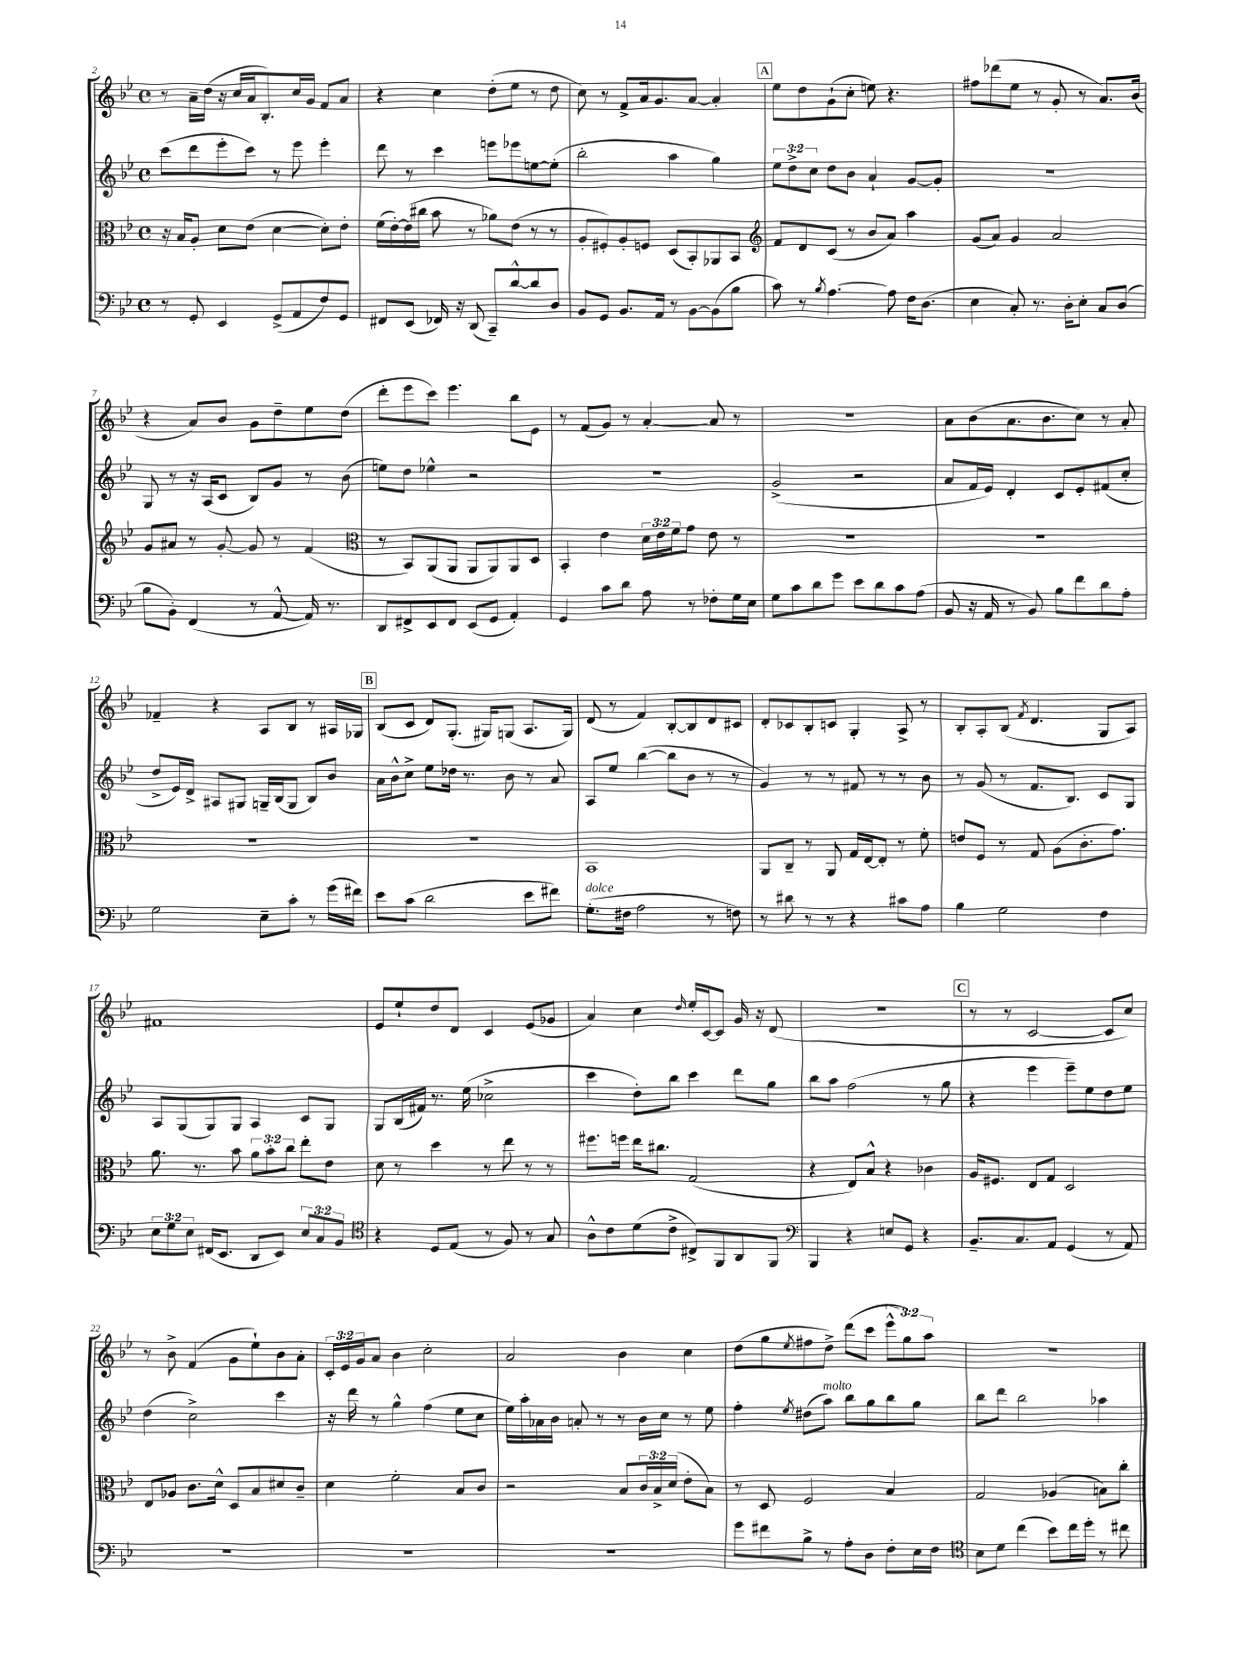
<<
\new StaffGroup <<
\new Staff = "s0" {
    \clef treble \key bes \major \defaultTimeSignature \time 4/4 \override Staff.TupletNumber.text = #tuplet-number::calc-fraction-text
    r8 a'16-- d''16( r16 c''16 a'16 bes8.-.) c''16 g'16 f'8 a'8 |
    r4 c''4 d''8-.( ees''8 r8 d''8 |
    c''8) r8 f'8-> a'16 g'8. a'8~ a'4-. |
    \mark \markup { \box "A" } ees''8 d''8 g'8-!( c''8-. e''8) r4. |
    fis''8 des'''8( ees''8 r8 g'8-. r8 a'8.) bes'16( |
    r4 a'8) bes'8 g'8 d''8-- ees''8 d''8( |
    d'''8-. ees'''8 c'''8) ees'''4. bes''8 ees'8 |
    r8 f'8( g'8) r8 a'4~-. a'8 r8 |
    R1 |
    a'8 bes'8( a'8. bes'8. c''8) r8 a'8-. |
    fes'4-- r4 a8 bes8 r8 ais16 ges16 |
    \mark \markup { \box "B" } bes8( c'8 d'8) g8.-.( gis16) g8( a8. g16) |
    d'8( r8 f'4) bes8~-. bes8 d'8 cis'8 |
    d'8-. ces'8 bes8-. c'8 g4-. a8-> r8 |
    bes8-. a8-. bes8( \acciaccatura { f'8 } d'4. g8 a8) |
    fis'1 |
    ees'8 ees''8-! d''8 d'8 c'4 ees'8( ges'8 |
    a'4) c''4 \grace { d''16 } ees''16-. c'16~ c'8 g'16 r16 d'8( |
    r1 |
    \mark \markup { \box "C" } r8 r8 c'2~ c'8 c''8) |
    r8 bes'8-> f'4( g'8 ees''8-!) bes'8 a'8-. |
    \tuplet 3/2 { c'16-. ees'16 g'16 } a'8 bes'4 c''2-. |
    a'2 bes'4 c''4 |
    d''8( g''8 \acciaccatura { ees''8 } fis''8 d''8->) d'''8( c'''8 \tuplet 3/2 { ees'''8-^ g''8) a''8 } |
    R1 \bar "|." |
}
\new Staff = "s1" {
    \clef treble \key bes \major \defaultTimeSignature \time 4/4 \override Staff.TupletNumber.text = #tuplet-number::calc-fraction-text
    c'''8( d'''8 ees'''8-. c'''8) r8 ees'''8 ees'''4-. |
    d'''8 r8 c'''4 e'''8 ees'''8 e''8~ e''8-.( |
    bes''2-. a''4 g''4) |
    \mark \markup { \box "A" } \tuplet 3/2 { ees''8 d''8-> c''8 } d''8 bes'8 a'4-! g'8~ g'8-. |
    R1 |
    g8 r8 r16 a16( c'8 bes8) g'8 r8 bes'8( |
    e''8) d''8 ees''4-^ r2 |
    R1 |
    g'2->( r2 |
    a'8 f'16 ees'16) d'4-. c'8 ees'8-. fis'8( c''8-. |
    d''8-> ees'16) d'16-> ais8 gis8 g16-- bes16( g8 bes8) bes'8 |
    \mark \markup { \box "B" } a'16 bes'16-^ c''8-> ees''8 des''16 r8. bes'8 r8 a'8 |
    a8 ees''8 bes''4~( bes''8 bes'8 r8 r8 |
    g'4) r8 r8 fis'8 r8 r8 bes'8 |
    r8 g'8( r8 f'8. bes8.) c'8 g8 |
    a8 g8( g8) g8 a4 c'8 g8 |
    g8 bes16( fis'16) r8. ees''16( ces''2-> |
    c'''4 d''8-.) bes''8 c'''4 d'''8 g''8 |
    bes''8 a''8 f''2( r8 g''8 |
    \mark \markup { \box "C" } r4 ees'''4 ees'''8--) ees''8 d''8 ees''8 |
    d''4( c''2->) c'''4 |
    r16 d'''16 r8 g''4-^ f''4( ees''8 c''8 |
    ees''16) a''16-. aes'16 bes'16 a'8-. r8 r8 bes'16 c''16 r8 ees''8 |
    f''4-. \acciaccatura { ees''8 } dis''8( a''8^\markup { \italic "molto" }) bes''8 g''8 bes''8 g''8 |
    bes''8 d'''8 bes''2 aes''4 \bar "|." |
}
\new Staff = "s2" {
    \clef alto \key bes \major \defaultTimeSignature \time 4/4 \override Staff.TupletNumber.text = #tuplet-number::calc-fraction-text
    r16 bes16 a8-. d'8 ees'8( d'4~ d'8-.) ees'8-. |
    f'16( ees'16~-.) ees'16( cis''16 bes'8 r8 aes'8) ees'8( r8 r8 |
    a8-. fis8-.) a8-. f8 d8( bes,8-.) aes,8 bes,8 |
    \mark \markup { \box "A" } \clef treble f'8 d'8 c'8( r8 bes'8 a'8) a''4 |
    g'8( a'8) g'4 a'2 |
    g'8 ais'8 r8 g'8~-. g'8 r8 f'4( |
    \clef alto r8 bes,8) a,8( a,8 a,8 a,8) a,8 d8 |
    bes,4-. ees'4 \tuplet 3/2 { d'16 ees'16 f'16 } g'8 ees'8 r8 |
    R1 |
    R1 |
    R1 |
    \mark \markup { \box "B" } R1 |
    bes,1 |
    a,8 c8-- r8 a,8 g16 ees16~ ees8-. r8 f'8-. |
    e'8 f8 r8 g8 a8( c'8.-. g'8.) |
    a'8. r8. bes'8 \tuplet 3/2 { a'8 bes'8-. c''8 } ees''8-. ees'8 |
    d'8 r8 d''4 r8 ees''8 r8 r8 |
    fis''8. f''16 ees''16 cis''8. g2( |
    r4 ees8) bes8-^ r4 ces'4 |
    \mark \markup { \box "C" } a16 fis8. ees8 g8 d2 |
    ees8 aes8 c'8. d'16-^ d8 bes8 dis'8 c'8-- |
    d'4 f'2-. bes8 c'8 |
    r2 bes8 \tuplet 3/2 { c'16 bes16-> d'16( } ees'8-. bes8) |
    r8 d8 f2 bes4 |
    g2 aes4( b8) c''8-. \bar "|." |
}
\new Staff = "s3" {
    \clef bass \key bes \major \defaultTimeSignature \time 4/4 \override Staff.TupletNumber.text = #tuplet-number::calc-fraction-text
    r8 g,8-. ees,4 g,8->( a,8 f8) g,8 |
    fis,8 ees,8( fes,16) r16 d,8( c,8--) d'8~-^ d'8 d8 |
    bes,8 g,8 bes,8. a,16 r8 bes,8~ bes,8( bes8 |
    \mark \markup { \box "A" } c'8) r8 \acciaccatura { bes8 } a4.~ a8 f16 d8.( |
    ees4 c8-.) r8. d16-. ees8-. c8 d8( |
    bes8 bes,8-.) f,4( r8 a,8~-^ a,16) r8. |
    d,8 fis,8-> ees,8 fis,8 ees,8( g,8 a,4-.) |
    g,4 c'8 d'8 a8 r8 fes8-. g16 ees16 |
    g8 c'8 d'8 g'8 ees'8 d'8 c'8 a8( |
    bes,8 r16 a,16 r8 bes,8) bes8 f'8 d'8 a8-. |
    g2 ees8-- c'8-. r8 g'16( fis'16) |
    \mark \markup { \box "B" } ees'8 c'8( d'2 ees'8 fis'8) |
    g8.-.^\markup { \italic "dolce" }( fis16 a2 r8 f8) |
    r8 dis'8 r8 r8 r4 cis'8 a8 |
    bes4 g2 f4 |
    \tuplet 3/2 { ees8 g8 ees8 } fis,16( ees,8. d,8 ees,8) \tuplet 3/2 { ees8 c8 bes,8 } |
    \clef tenor r4 d8 ees8( r8 f8) r8 g8 |
    a8-^ c'8 d'8( c'8-> cis8->) f,8 a,8 f,8 |
    \clef bass bes,,4 r4 e8 g,8 r4 |
    \mark \markup { \box "C" } bes,8.-- c8. a,8 g,4( r8 a,8) |
    R1 |
    R1 |
    R1 |
    g'8 fis'8 bes8-> r8 a8-. d8 f8-. ees16 f16 |
    \clef tenor bes8 d'8 c''4( bes'8) c''16 d''16-. r8 cis''8 \bar "|." |
}
>>
>>
\layout { \context { \Score currentBarNumber = #2 } }
